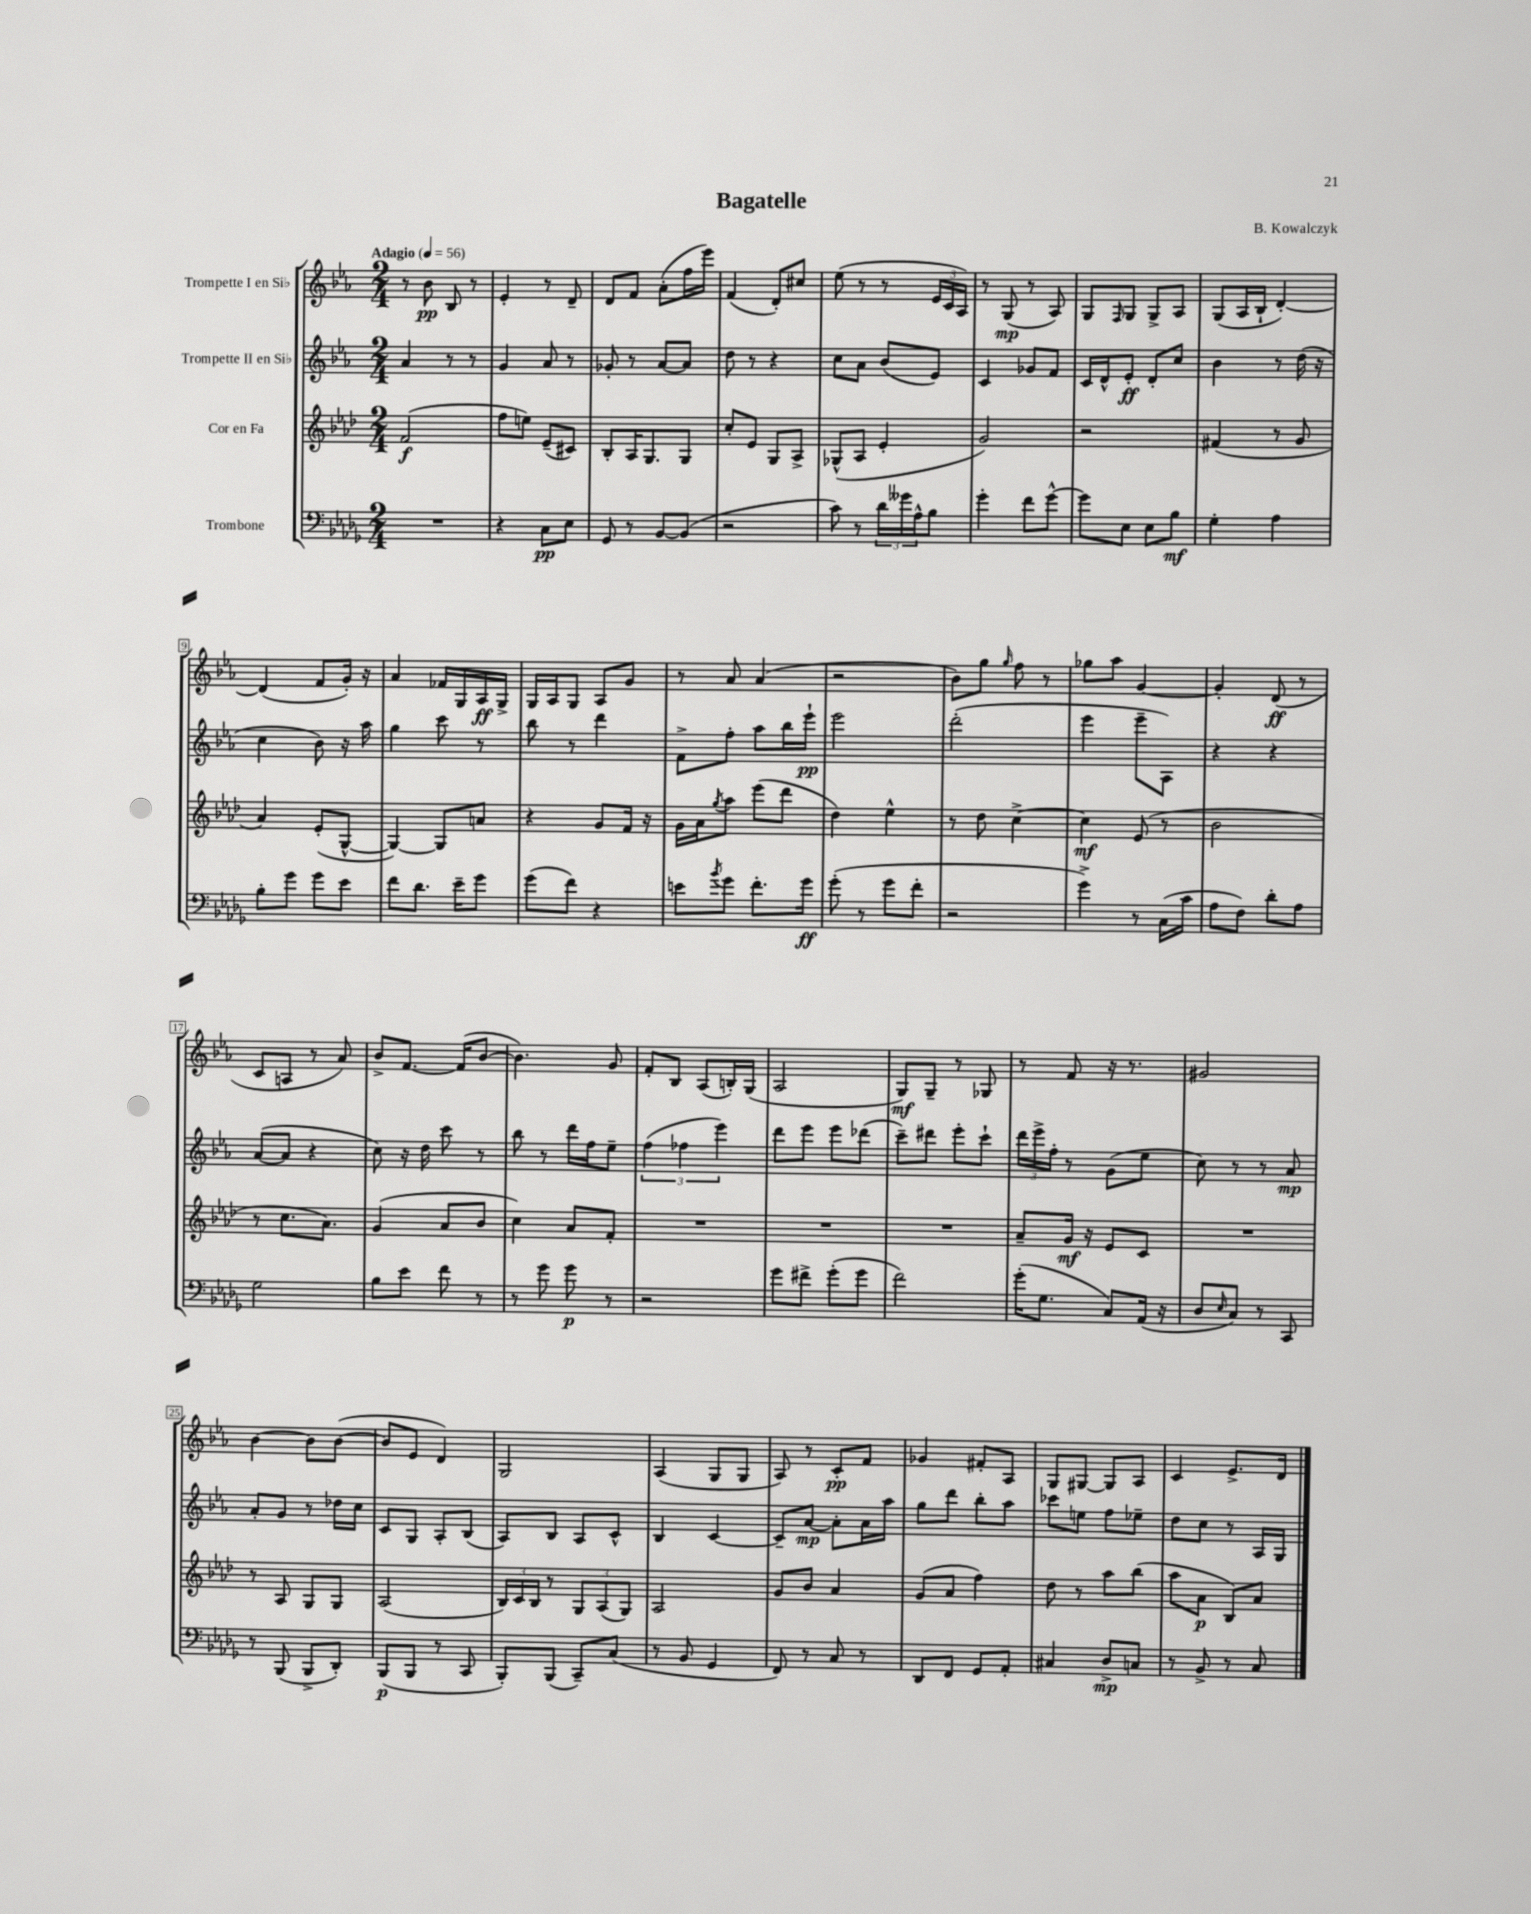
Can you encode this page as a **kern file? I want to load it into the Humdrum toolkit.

**kern	**dynam	**kern	**dynam	**kern	**dynam	**kern	**dynam
*part4	*part4	*part3	*part3	*part2	*part2	*part1	*part1
*staff4	*staff4	*staff3	*staff3	*staff2	*staff2	*staff1	*staff1
*I"Trombone	*	*I"Cor en Fa	*	*I"Trompette II en Si♭	*	*I"Trompette I en Si♭	*
*clefF4	*	*clefG2	*	*clefG2	*	*clefG2	*
*k[b-e-a-d-g-]	*	*k[b-e-a-d-]	*	*k[b-e-a-]	*	*k[b-e-a-]	*
*M2/4	*	*M2/4	*	*M2/4	*	*M2/4	*
*MM56	*	*MM56	*	*MM56	*	*MM56	*
=1	=1	=1	=1	=1	=1	=1	=1
!	!	!	!	!	!	!LO:TX:a:B:t=Adagio	!
2r	.	(2f/	f	4a-/	.	8r	.
.	.	.	.	.	.	8b-\	pp
.	.	.	.	8r	.	8B-/	.
.	.	.	.	8r	.	8r	.
=2	=2	=2	=2	=2	=2	=2	=2
4r	.	8ff\L	.	4g/	.	4e-'/	.
.	.	8een\J)	.	.	.	.	.
8C\L	pp	(8e-~/L	.	8a-/	.	8r	.
8E-\J	.	8c#X/J)	.	8r	.	8d~/	.
=3	=3	=3	=3	=3	=3	=3	=3
8GG-/	.	8B-'/L	.	8g-X'/	.	8d/L	.
8r	.	16A-/K	.	8r	.	8f/J	.
.	.	8.G/	.	.	.	.	.
[8BB-/L	.	.	.	[8a-/L	.	(8a-'\L	.
(8BB-/J]	.	8G/J	.	8a-/J]	.	16ff\L	.
.	.	.	.	.	.	16eee-\JJ)	.
=4	=4	=4	=4	=4	=4	=4	=4
2r	.	8cc'/L	.	8dd\	.	(4f/	.
.	.	8e-/J	.	8r	.	.	.
.	.	8G/L	.	4r	.	8d'/L)	.
.	.	8A-^/J	.	.	.	8cc#X/J	.
=5	=5	=5	=5	=5	=5	=5	=5
8c\)	.	(8G-X^^/L	.	8cc\L	.	(8ee-\	.
8r	.	8A-/J	.	8a-\J	.	8r	.
24d-\LL	.	4e-'/	.	(8b-/L	.	8r	.
24g--X\	.	.	.	.	.	.	.
24A-^^\J	.	.	.	.	.	.	.
8B-\J	.	.	.	8e-/J)	.	24e-/LL	.
.	.	.	.	.	.	24c/	.
.	.	.	.	.	.	24A-/JJ)	.
=6	=6	=6	=6	=6	=6	=6	=6
4g-'\	.	2g/)	.	4c/	.	8r	.
.	.	.	.	.	.	(8G/	mp
8f\L	.	.	.	8g-X/L	.	8r	.
[8g-^^\J	.	.	.	8f/J	.	8A-/)	.
=7	=7	=7	=7	=7	=7	=7	=7
8g-\L]	.	2r	.	16c/LL	.	8G/L	.
.	.	.	.	16d^^/J	.	.	.
.	.	.	.	.	.	16qqF/	.
8E-\J	.	.	.	8e-'/J	ff	8G/J	.
8E-\L	.	.	.	8d'/L	.	8G^/L	.
8B-\J	mf	.	.	8cc/J	.	8A-/J	.
=8	=8	=8	=8	=8	=8	=8	=8
4G-'\	.	(4f#X/	.	4b-\	.	(8G/L	.
.	.	.	.	.	.	16A-/L	.
.	.	.	.	.	.	16B-`/JJ	.
4A-\	.	8r	.	8r	.	[4d'/)	.
.	.	8g/	.	(16dd\	.	.	.
.	.	.	.	16r	.	.	.
!!LO:LB:g=z
=9	=9	=9	=9	=9	=9	=9	=9
8B-'\L	.	4a-/)	.	4cc\	.	(4d/]	.
8g-\J	.	.	.	.	.	.	.
8g-\L	.	(8e-'/L	.	8b-\)	.	8f/L	.
8e-\J	.	[8G^^/J	.	16r	.	16g'/Jk)	.
.	.	.	.	16aa-\	.	16r	.
=10	=10	=10	=10	=10	=10	=10	=10
8f\L	.	4G/_)	.	4gg\	.	4a-/	.
8.d-\J	.	.	.	.	.	.	.
.	.	8G/L]	.	8ccc\	.	16f-X/LL	.
16e-~\KL	.	.	.	.	.	16G/	.
8g-\J	.	8an/J	.	8r	.	16A-/	ff
.	.	.	.	.	.	16G^/JJ	.
=11	=11	=11	=11	=11	=11	=11	=11
(8g-\L	.	4r	.	8bb-\	.	16G/LL	.
.	.	.	.	.	.	16A-/J	.
8f\J)	.	.	.	8r	.	8G/J	.
4r	.	8g/L	.	4ddd\	.	8A-/L	.
.	.	16f/Jk	.	.	.	8g/J	.
.	.	16r	.	.	.	.	.
=12	=12	=12	=12	=12	=12	=12	=12
8en\L	.	16g\LL	.	8f^\L	.	8r	.
.	.	16a-\J	.	.	.	.	.
8qb-/	.	8qgg/	.	.	.	.	.
8g-\J	.	8aa-\J	.	8ff'\J	.	8a-/	.
8.f'\L	.	(8eee-\L	.	8aa-\L	.	(4a-/	.
.	.	8ddd-\J	.	16bb-\L	.	.	.
16g-\Jk	ff	.	.	16eee-`\JJ	pp	.	.
=13	=13	=13	=13	=13	=13	=13	=13
(8g-'\	.	4dd-\)	.	2eee-\	.	2r	.
8r	.	.	.	.	.	.	.
8g-\L	.	4ee-^^\	.	.	.	.	.
8f'\J	.	.	.	.	.	.	.
=14	=14	=14	=14	=14	=14	=14	=14
2r	.	8r	.	(2ddd'\	.	8b-\L)	.
.	.	8dd-\	.	.	.	8gg\J	.
.	.	.	.	.	.	16qqgg/	.
.	.	[4cc^\	.	.	.	8ff\	.
.	.	.	.	.	.	8r	.
=15	=15	=15	=15	=15	=15	=15	=15
4g-^\)	.	4cc\]	mf	4eee-\	.	8gg-X\L	.
.	.	.	.	.	.	8aa-\J	.
8r	.	(8e-/	.	8eee-~\L	.	[4g/	.
(16C\LL	.	8r	.	8A-\J)	.	.	.
16c\JJ	.	.	.	.	.	.	.
=16	=16	=16	=16	=16	=16	=16	=16
8A-\L	.	2b-\	.	4r	.	4g'/]	.
8F\J)	.	.	.	.	.	.	.
8d-'\L	.	.	.	4r	.	(8d/	ff
8A-\J	.	.	.	.	.	8r	.
!!LO:LB:g=z
=17	=17	=17	=17	=17	=17	=17	=17
2G-\	.	8r	.	([8a-/L	.	8c/L	.
.	.	8.cc\L	.	8a-/J]	.	8An/J	.
.	.	.	.	4r	.	8r	.
.	.	8.a-\J)	.	.	.	.	.
.	.	.	.	.	.	8a-/)	.
=18	=18	=18	=18	=18	=18	=18	=18
8B-\L	.	(4g/	.	8cc\)	.	8b-^/L	.
8e-\J	.	.	.	16r	.	[8.f/J	.
.	.	.	.	16dd\	.	.	.
8f\	.	8a-/L	.	8ccc\	.	.	.
.	.	.	.	.	.	(16f/KL]	.
8r	.	8b-/J	.	8r	.	[8b-/J	.
=19	=19	=19	=19	=19	=19	=19	=19
8r	.	4cc\)	.	8bb-\	.	4.b-\])	.
8g-\	.	.	.	8r	.	.	.
8g-\	p	8a-/L	.	16ddd\LL	.	.	.
.	.	.	.	16ff\J	.	.	.
8r	.	8f'/J	.	8ee-~\J	.	8g/	.
=20	=20	=20	=20	=20	=20	=20	=20
2r	.	2r	.	(6ff\	.	8f'/L	.
.	.	.	.	.	.	8B-/J	.
.	.	.	.	6ff-X\	.	.	.
.	.	.	.	.	.	(8A-/L	.
.	.	.	.	6eee-\)	.	.	.
.	.	.	.	.	.	16Bn'/L)	.
.	.	.	.	.	.	(16G/JJ	.
=21	=21	=21	=21	=21	=21	=21	=21
8g-\L	.	2r	.	8ddd\L	.	2A-/	.
8f#X^\J	.	.	.	8eee-\J	.	.	.
(8g-'\L	.	.	.	8eee-\L	.	.	.
8g-\J	.	.	.	(8ddd-X\J	.	.	.
=22	=22	=22	=22	=22	=22	=22	=22
2f\)	.	2r	.	8ccc~\L)	.	8G/L)	mf
.	.	.	.	8ddd#X\J	.	8G~/J	.
.	.	.	.	8eee-'\L	.	8r	.
.	.	.	.	8ccc`\J	.	8G-X/	.
=23	=23	=23	=23	=23	=23	=23	=23
(16g-'\KL	.	8a-~/L	.	24ddd\LL	.	8r	.
.	.	.	.	24eee-^\	.	.	.
8.G-\J	.	.	.	.	.	.	.
.	.	.	.	24ff'\JJ	.	.	.
.	.	16g/Jk	mf	8r	.	8f/	.
.	.	16r	.	.	.	.	.
8C/L)	.	8e-/L	.	(8g\L	.	16r	.
.	.	.	.	.	.	8.r	.
(16AA-/Jk	.	8c/J	.	8ee-\J	.	.	.
16r	.	.	.	.	.	.	.
=24	=24	=24	=24	=24	=24	=24	=24
8D-/L	.	2r	.	8cc\)	.	2g#X/	.
16qqE-/	.	.	.	.	.	.	.
8C/J)	.	.	.	8r	.	.	.
8r	.	.	.	8r	.	.	.
8CC/	.	.	.	8a-/	mp	.	.
!!LO:LB:g=z
=25	=25	=25	=25	=25	=25	=25	=25
8r	.	8r	.	8a-'/L	.	[4b-\	.
(8BBB-/	.	8A-/	.	8g/J	.	.	.
8BBB-^/L	.	8G/L	.	8r	.	8b-\L]	.
8DD-'/J)	.	8G/J	.	16dd-X\LL	.	([8b-\J	.
.	.	.	.	16cc\JJ	.	.	.
=26	=26	=26	=26	=26	=26	=26	=26
(8BBB-/L	p	(2A-/	.	8c/L	.	8b-/L]	.
8BBB-/J	.	.	.	8G/J	.	8e-/J	.
8r	.	.	.	8A-'/L	.	4d/)	.
8CC/	.	.	.	(8B-/J	.	.	.
=27	=27	=27	=27	=27	=27	=27	=27
8BBB-'/L)	.	24B-/LL)	.	8A-/L)	.	2G/	.
.	.	24c/	.	.	.	.	.
.	.	24B-/JJ	.	.	.	.	.
(8BBB-/J	.	8r	.	8B-/J	.	.	.
8CC~/L)	.	12G/L	.	8A-/L	.	.	.
.	.	(12A-/	.	.	.	.	.
(8C/J	.	.	.	8c^^/J	.	.	.
.	.	12G/J)	.	.	.	.	.
=28	=28	=28	=28	=28	=28	=28	=28
8r	.	2A-/	.	4B-/	.	(4A-/	.
8BB-/	.	.	.	.	.	.	.
4GG-/	.	.	.	[4c/	.	8G/L	.
.	.	.	.	.	.	8G/J	.
=29	=29	=29	=29	=29	=29	=29	=29
8FF/)	.	8g/L	.	8c~/L]	.	8A-/)	.
8r	.	8b-/J	.	[8a-/J	mp	8r	.
8C/	.	4a-/	.	8a-'\L]	.	8c'/L	pp
8r	.	.	.	16a-\L	.	8f/J	.
.	.	.	.	16aa-\JJ	.	.	.
=30	=30	=30	=30	=30	=30	=30	=30
8DD-/L	.	(8g/L	.	8gg\L	.	4g-X/	.
8FF/J	.	8a-/J	.	8ddd\J	.	.	.
8GG-/L	.	4ff\)	.	8bb-'\L	.	8f#X'/L	.
8AA-'/J	.	.	.	8aa-\J	.	8A-/J	.
=31	=31	=31	=31	=31	=31	=31	=31
4C#X/	.	8dd-\	.	8ccc-X\L	.	8G/L	.
.	.	8r	.	8een\J	.	[8G#X/J	.
8D-^/L	mp	8aa-\L	.	8ff\L	.	8G#/L]	.
8Cn/J	.	(8bb-\J	.	8ee-X~\J	.	8A-/J	.
=32	=32	=32	=32	=32	=32	=32	=32
8r	.	8aa-\L	.	8dd\L	.	4c/	.
8BB-^/	.	8a-\J	p	8cc\J	.	.	.
8r	.	8B-/L)	.	8r	.	8.e-^/L	.
8C/	.	8a-/J	.	16A-/LL	.	.	.
.	.	.	.	16G/JJ	.	16d/Jk	.
==	==	==	==	==	==	==	==
*-	*-	*-	*-	*-	*-	*-	*-
